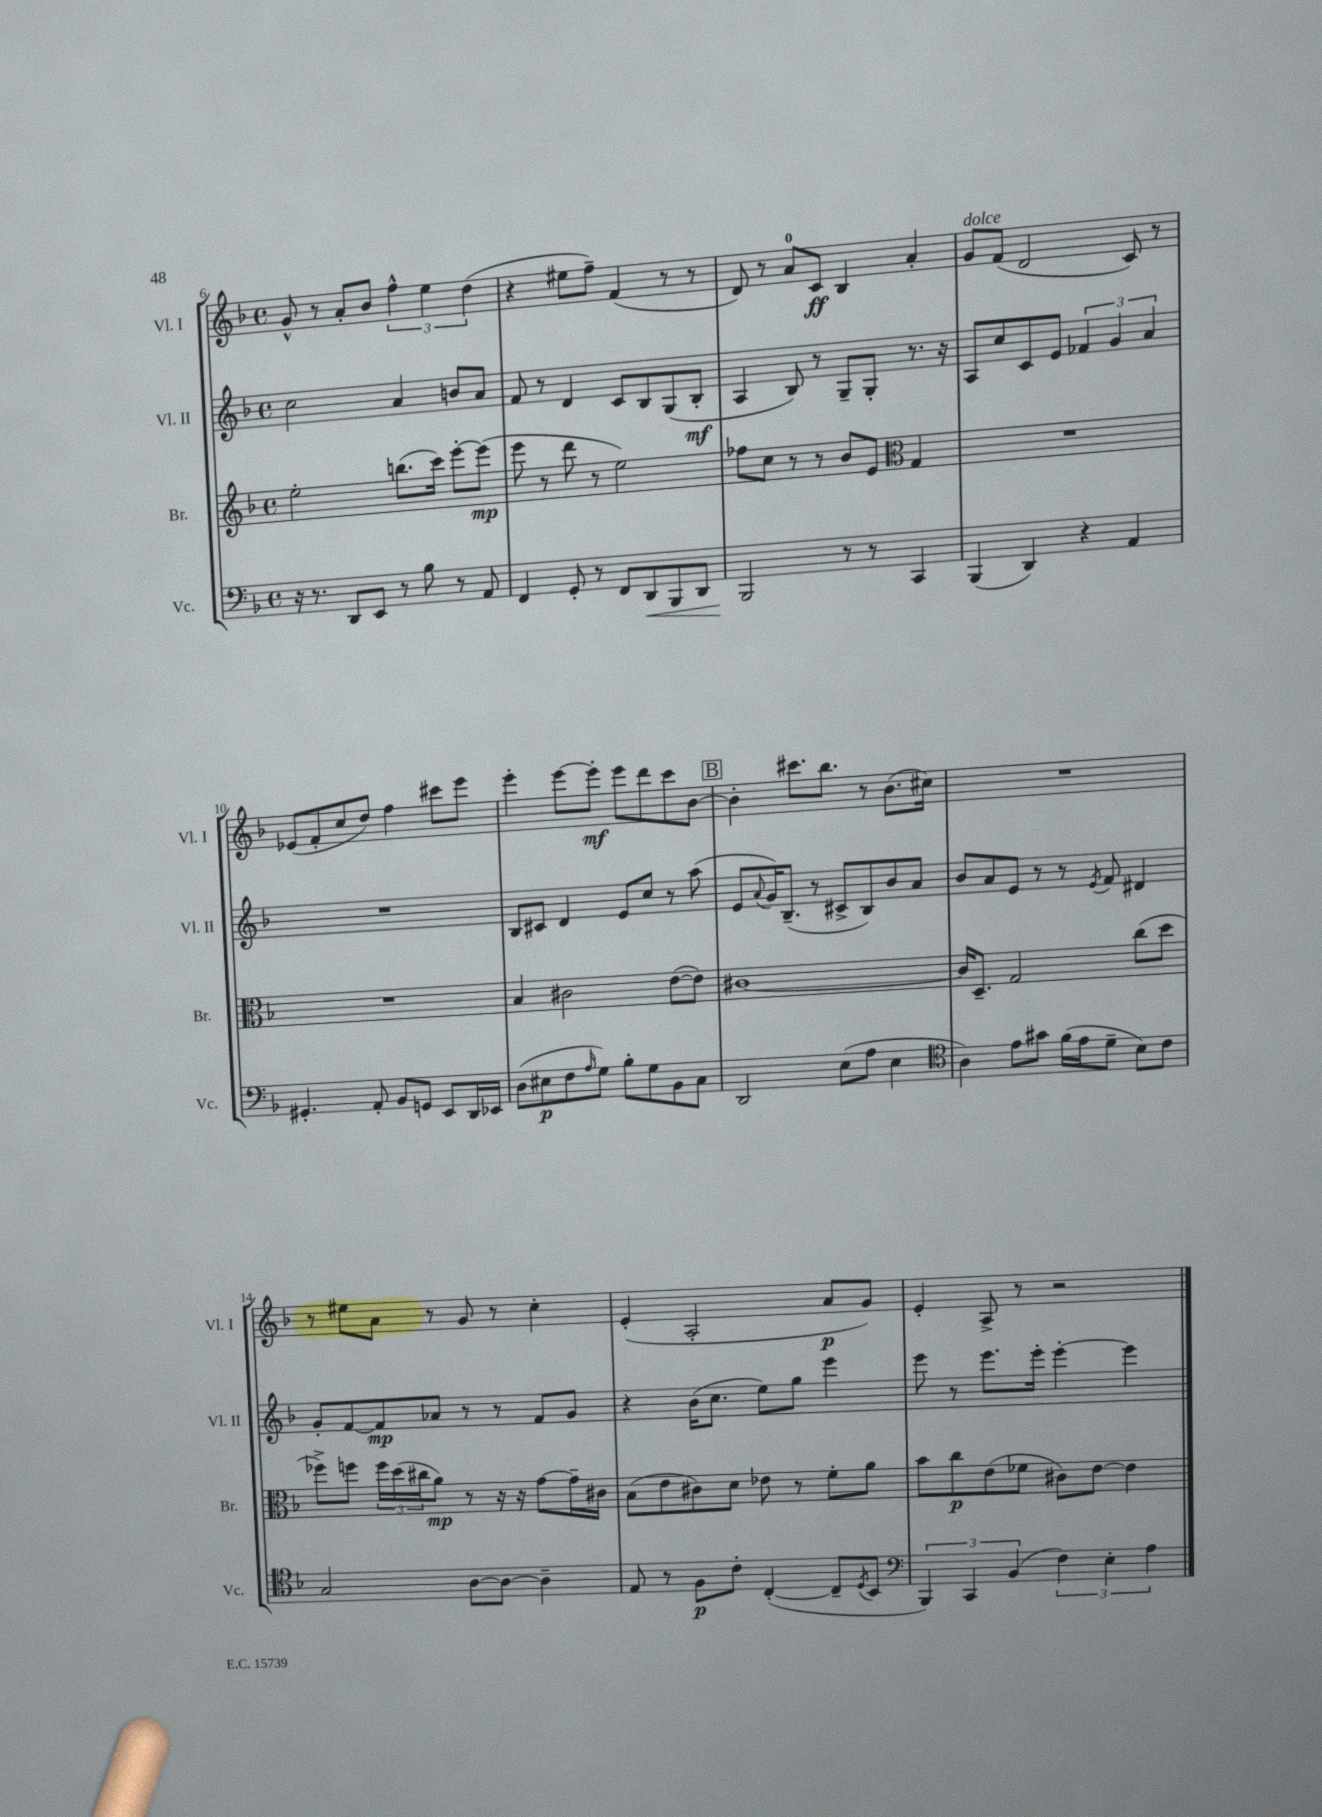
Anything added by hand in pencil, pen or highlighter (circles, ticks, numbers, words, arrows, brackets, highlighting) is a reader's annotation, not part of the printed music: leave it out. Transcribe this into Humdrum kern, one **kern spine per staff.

**kern	**dynam	**kern	**dynam	**kern	**dynam	**kern	**dynam
*part4	*part4	*part3	*part3	*part2	*part2	*part1	*part1
*staff4	*staff4	*staff3	*staff3	*staff2	*staff2	*staff1	*staff1
*I"Vc.	*	*I"Br.	*	*I"Vl. II	*	*I"Vl. I	*
*I'Vc.	*	*I'Br.	*	*I'Vl. II	*	*I'Vl. I	*
*clefF4	*	*clefG2	*	*clefG2	*	*clefG2	*
*k[b-]	*	*k[b-]	*	*k[b-]	*	*k[b-]	*
*M4/4	*	*M4/4	*	*M4/4	*	*M4/4	*
*met(c)	*	*met(c)	*	*met(c)	*	*met(c)	*
=6	=6	=6	=6	=6	=6	=6	=6
16r	.	2ee'\	.	2cc\	.	8g^^/	.
8.r	.	.	.	.	.	.	.
.	.	.	.	.	.	8r	.
8DD/L	.	.	.	.	.	8a'/L	.
8EE/J	.	.	.	.	.	8b-/J	.
8r	.	(8.bbn\L	.	4a/	.	6ff^^\	.
8B-\	.	.	.	.	.	.	.
.	.	.	.	.	.	6ee\	.
.	.	16ccc\Jk)	.	.	.	.	.
8r	.	[8eee'\L	.	8bn/L	.	.	.
.	.	.	.	.	.	(6dd\	.
8AA/	.	(8eee\J]	mp	8a/J	.	.	.
=7	=7	=7	=7	=7	=7	=7	=7
4FF/	.	8eee\	.	8f/	.	4r	.
.	.	8r	.	8r	.	.	.
8GG'/	.	8ddd\	.	4d/	.	8ee#X\L	.
8r	.	8r	.	.	.	8ff~\J)	.
8FF/L	.	2ee\)	.	8c/L	.	(4f/	.
!	!LO:HP:b	!	!	!	!	!	!
8DD/	<	.	.	8B-/	.	.	.
8BBB-/	.	.	.	(8G/	.	8r	.
8DD/J	.	.	.	8B-'/J	mf	8r	.
=8	=8	=8	=8	=8	=8	=8	=8
2BBB-/	.	8ff-X\L	.	4A/	.	8d/)	.
.	.	8cc\J	.	.	.	8r	.
.	.	8r	.	8B-/)	.	8a/L	.
.	.	8r	.	8r	.	8c/J	ff
8r	[	8b-/L	.	8G~/L	.	4B-/	.
8r	.	8e/J	.	8G'/J	.	.	.
*	*	*clefC3	*	*	*	*	*
4CC/	.	4G/	.	8.r	.	4a'/	.
.	.	.	.	16r	.	.	.
=9	=9	=9	=9	=9	=9	=9	=9
!	!	!	!	!	!	!LO:TX:a:i:t=dolce	!
(4BBB-/	.	1r	.	8A/L	.	8g/L	.
.	.	.	.	8cc/	.	(8f/J	.
4DD/)	.	.	.	8c/	.	2d/	.
.	.	.	.	8e/J	.	.	.
4r	.	.	.	6f-X/	.	.	.
.	.	.	.	6g/	.	.	.
4AA/	.	.	.	.	.	8c/)	.
.	.	.	.	6a/	.	.	.
.	.	.	.	.	.	8r	.
!!LO:LB:g=z
=10	=10	=10	=10	=10	=10	=10	=10
4.GG#X'/	.	1r	.	1r	.	(8e-X/L	.
.	.	.	.	.	.	8f'/	.
.	.	.	.	.	.	8cc/	.
8AA'/	.	.	.	.	.	8dd/J)	.
8BB-/L	.	.	.	.	.	4ff\	.
8GGn/J	.	.	.	.	.	.	.
8EE/L	.	.	.	.	.	8ccc#X\L	.
16DD/L	.	.	.	.	.	8eee\J	.
16EE-X/JJ	.	.	.	.	.	.	.
=11	=11	=11	=11	=11	=11	=11	=11
(8D\L	.	4B-/	.	8B-/L	.	4eee'\	.
8E#X\	p	.	.	8c#X/J	.	.	.
8F\	.	2c#X\	.	4d/	.	[8eee\L	.
16qqA/	.	.	.	.	.	.	.
8G\J)	.	.	.	.	.	8eee'\J]	mf
8B-'\L	.	.	.	8e/L	.	8eee\L	.
8G\	.	.	.	8cc/J	.	8ddd\	.
8BB-\	.	([8e\L	.	8r	.	8ccc\	.
8C\J	.	8e\J])	.	(8aa\	.	[8b-\J	.
!!LO:REH:place=s1:t=B
=12	=12	=12	=12	=12	=12	=12	=12
2DD/	.	[1c#X	.	8e/L	.	4b-'\]	.
.	.	.	.	8qqa/	.	.	.
.	.	.	.	16g/K)	.	.	.
.	.	.	.	(8.B-~/J	.	.	.
.	.	.	.	.	.	8.ccc#X\L	.
.	.	.	.	8r	.	.	.
.	.	.	.	.	.	8.bb-\J	.
(8E\L	.	.	.	8c#X^/L	.	.	.
8A\J	.	.	.	8B-/)	.	8r	.
4E\	.	.	.	8b-/	.	(8.b-\L	.
.	.	.	.	8a/J	.	.	.
.	.	.	.	.	.	16cc#X\Jk)	.
=13	=13	=13	=13	=13	=13	=13	=13
*clefC4	*	*	*	*	*	*	*
4A\)	.	16c#/KL]	.	8b-/L	.	1r	.
.	.	8.D~/J	.	.	.	.	.
.	.	.	.	8a/	.	.	.
8e\L	.	2G/	.	8e/J	.	.	.
8g#X\J	.	.	.	8r	.	.	.
(16f\LL	.	.	.	8r	.	.	.
16e\J	.	.	.	.	.	.	.
.	.	.	.	8qe/	.	.	.
8d~\J	.	.	.	8f/	.	.	.
8B-\L)	.	(8cc\L	.	4d#X/	.	.	.
8c\J	.	8dd\J	.	.	.	.	.
!!LO:LB:g=z
=14	=14	=14	=14	=14	=14	=14	=14
2G/	.	8ff-X^\L)	.	8g'/L	.	8r	.
.	.	8ffn\J	.	[8f/	.	8ee#X\L	.
.	.	24ff\LL	.	8f/]	mp	8a\J	.
.	.	(24dd\	.	.	.	.	.
.	.	24cc#X\J	.	.	.	.	.
.	.	8a\J)	mp	8a-X/J	.	8r	.
[8A\L	.	8r	.	8r	.	8g/	.
8A\J_	.	16r	.	8r	.	8r	.
.	.	16r	.	.	.	.	.
4A~\]	.	[8g\L	.	8f/L	.	4cc'\	.
.	.	16g~\L]	.	8g/J	.	.	.
.	.	16c#X\JJ	.	.	.	.	.
=15	=15	=15	=15	=15	=15	=15	=15
8E/	.	(8B-\L	.	4r	.	(4e'/	.
8r	.	8e\	.	.	.	.	.
8F\L	p	8c#X\)	.	(16b-\KL	.	2A'/	.
.	.	.	.	8.cc\J	.	.	.
8c'\J	.	8d\J	.	.	.	.	.
([4C'/	.	8e-X\	.	8ee\L)	.	.	.
.	.	8r	.	8gg\J	.	.	.
8C~/L]	.	8f'\L	.	4eee\	.	8a/L	p
8qD/	.	.	.	.	.	.	.
8BB-/J	.	8a\J	.	.	.	8g/J)	.
=16	=16	=16	=16	=16	=16	=16	=16
*clefF4	*	*	*	*	*	*	*
6BBB-/)	.	8b-\L	.	8eee\	.	4e'/	.
.	.	8cc\	p	8r	.	.	.
6CC/	.	.	.	.	.	.	.
.	.	(8e\	.	8.eee\L	.	8A^/	.
(6BB-/	.	.	.	.	.	.	.
.	.	8f-X\J	.	.	.	8r	.
.	.	.	.	16eee'\Jk	.	.	.
6F\)	.	8c#X\L)	.	[4eee'\	.	2r	.
.	.	[8e\J	.	.	.	.	.
6E'\	.	.	.	.	.	.	.
.	.	4e\]	.	4eee\]	.	.	.
6A\	.	.	.	.	.	.	.
==	==	==	==	==	==	==	==
*-	*-	*-	*-	*-	*-	*-	*-
